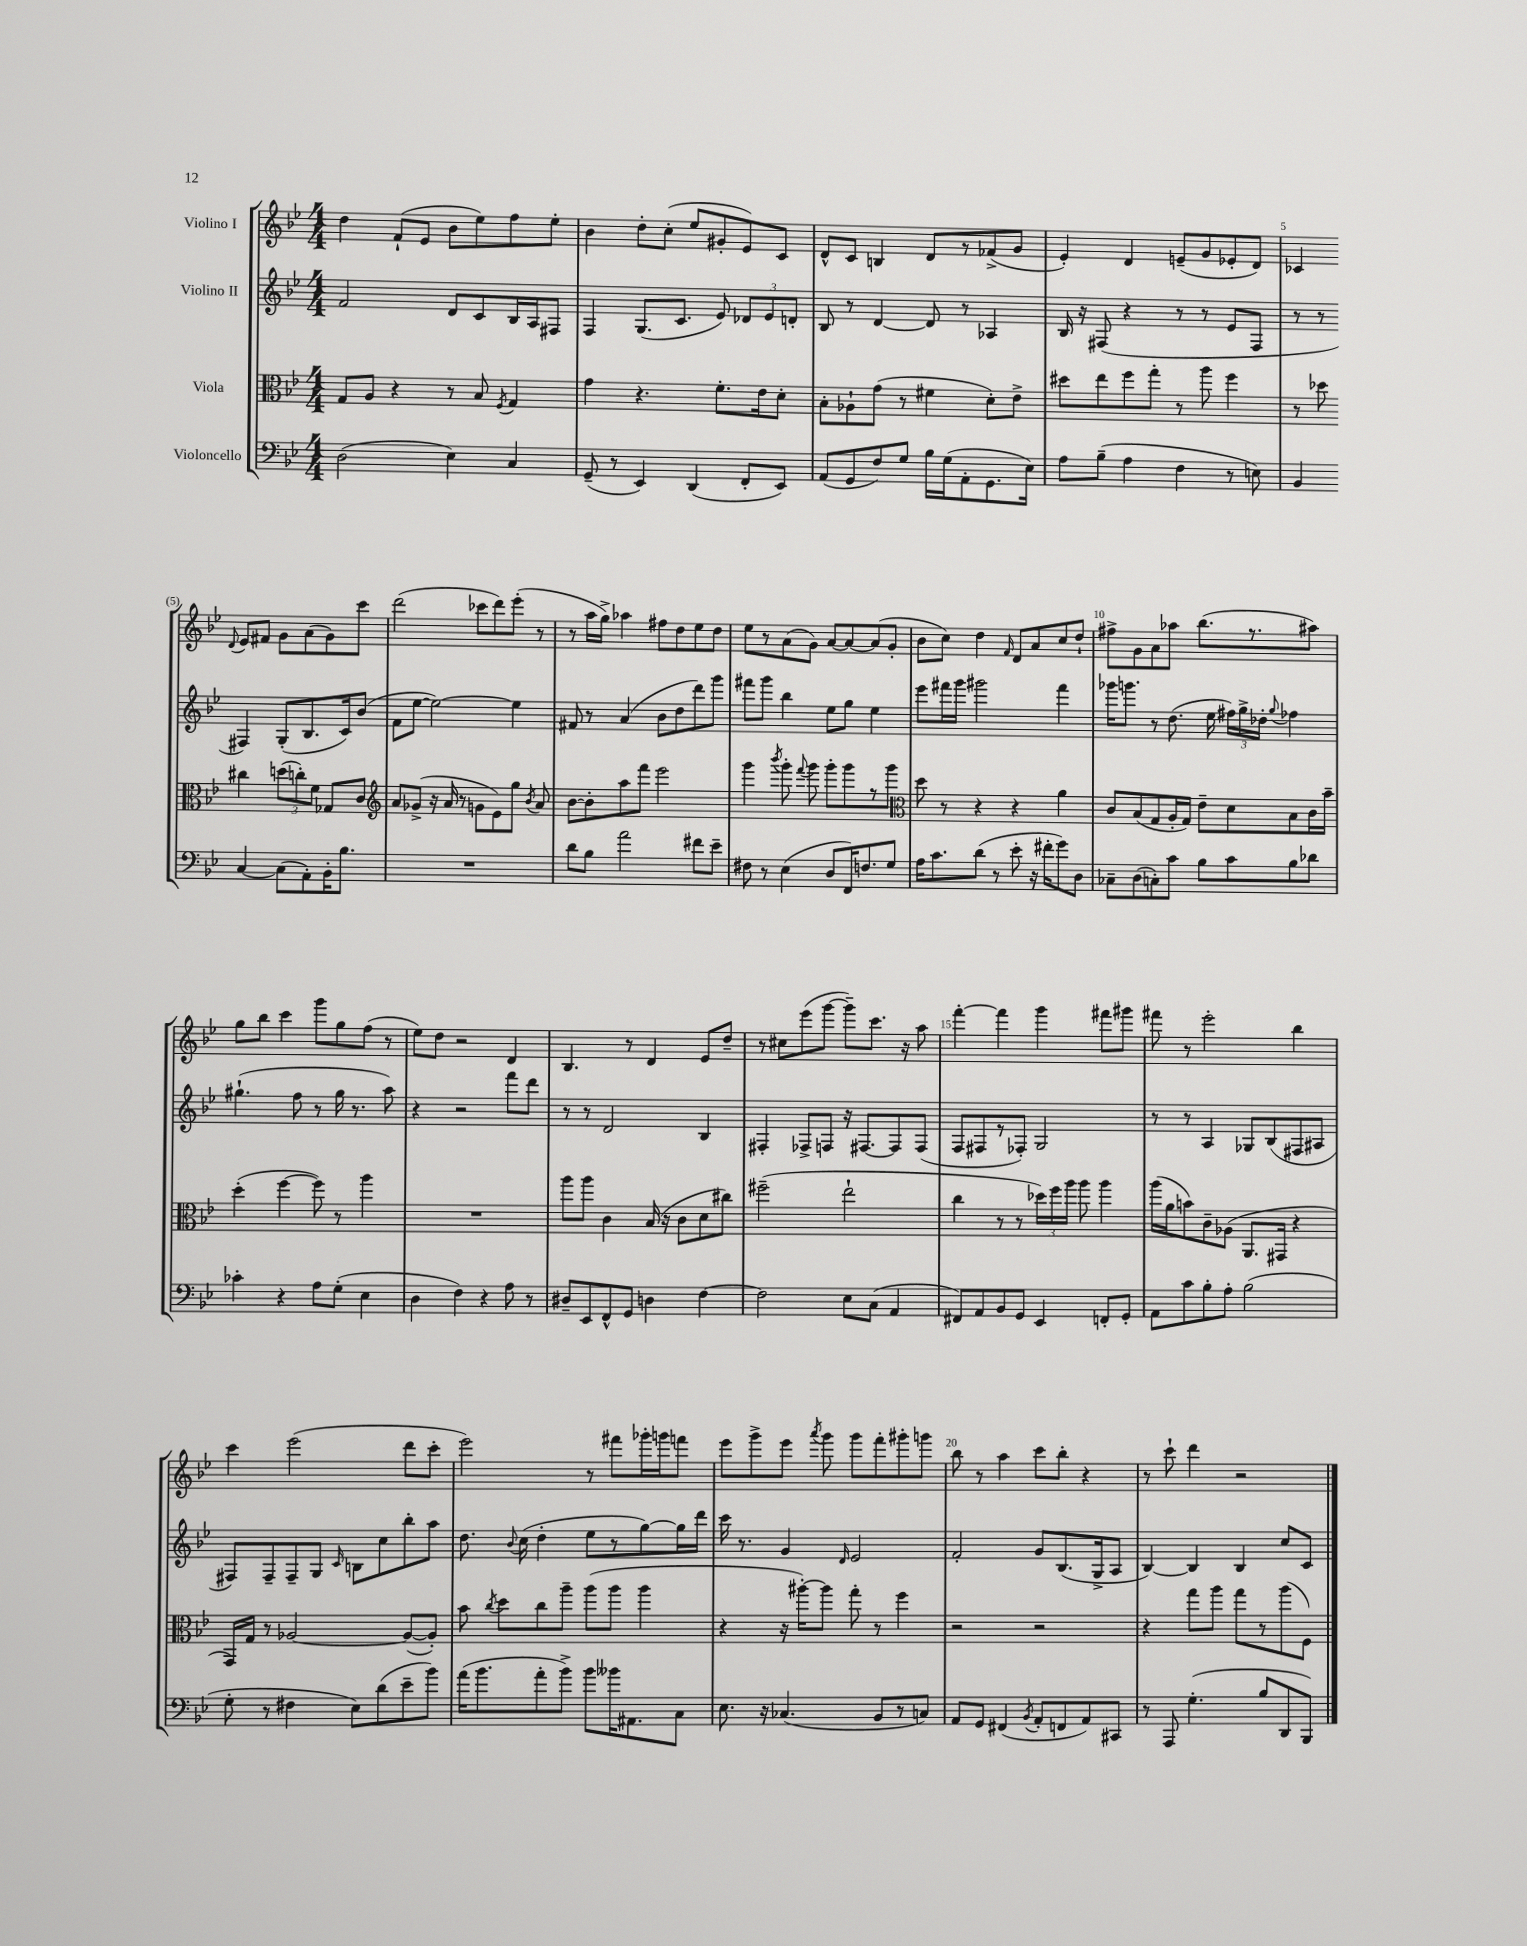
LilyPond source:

<<
\new StaffGroup <<
\new Staff = "s0" \with { instrumentName = "Violino I" } {
    \clef treble \key bes \major \numericTimeSignature \time 4/4
    \autoBeamOff d''4 f'8[-!( ees'8] bes'8[ ees''8) f''8 ees''8]-. |
    bes'4 d''8[-. c''8]-.( ees''8[ gis'8-. ees'8) c'8] |
    d'8[-^ c'8] b4 d'8[ r8 fes'8->( g'8] |
    ees'4-.) d'4 e'8[--( g'8 ees'8-. d'8]) |
    ces'4 \appoggiatura { d'8 } ees'8[ fis'8] g'8[ a'8( g'8) c'''8] |
    d'''2( ces'''8[ d'''8) ees'''8]-.( r8 |
    r8 a''16[ g''16]->) aes''4 fis''8[ d''8 ees''8 d''8] |
    ees''8[ r8 a'8( g'8]) a'8[~ a'8~ a'8( g'8]-. |
    bes'8[ c''8]) d''4 \grace { f'16 } d'8[ a'8 c''8 d''8]-! |
    fis''8[-> g'8 a'8 aes''8] bes''8.[( r8. ais''8]) |
    g''8[ bes''8] c'''4 g'''8[ g''8 f''8]( r8 |
    ees''8[) d''8] r2 d'4 |
    bes4. r8 d'4 ees'8[ d''8]-- |
    r8 cis''8[ ees'''8( g'''8]~ g'''8[--) c'''8.] r16 a''8 |
    f'''4~-. f'''4 g'''4 fis'''8[ gis'''8] |
    fis'''8 r8 ees'''2-. bes''4 |
    c'''4 ees'''2( d'''8[ c'''8]-. |
    ees'''2) r8 fis'''8[ ges'''16-. g'''16 f'''8] |
    ees'''8[ g'''8-> ees'''8] \acciaccatura { a'''8 } g'''8 g'''8[ f'''8-. gis'''8-. g'''8] |
    bes''8 r8 a''4 c'''8[ bes''8]-. r4 |
    r8 c'''8-! d'''4 r2 \bar "|." |
}
\new Staff = "s1" \with { instrumentName = "Violino II" } {
    \clef treble \key bes \major \numericTimeSignature \time 4/4
    \autoBeamOff f'2 d'8[ c'8 bes16 a16 fis8] |
    f4 g8.[( c'8.] ees'8) \tuplet 3/2 { des'8[ ees'8 d'8]-. } |
    bes8 r8 d'4~ d'8 r8 aes4 |
    bes16 r16 fis8( r4 r8 r8 ees'8[ fis8] |
    r8 r8 fis4) g8[-.( bes8. c'16) bes'8]( |
    f'8[ ees''8]~ ees''2~) ees''4 |
    fis'8 r8 a'4( bes'8[ d''8 d'''8) g'''8] |
    fis'''8[ g'''8] bes''4 ees''8[ g''8] ees''4 |
    ees'''8[ fis'''16 g'''16] gis'''2 fis'''4 |
    ges'''16[ g'''8.] r8 d''8.( ees''16 \tuplet 3/2 { fis''16[) g''16-> des''16]-. } \appoggiatura { g''8 } fes''4 |
    gis''4.-!( f''8 r8 gis''16 r8. a''8) |
    r4 r2 f'''8[ d'''8] |
    r8 r8 d'2 bes4 |
    fis4-. fes8[-> f8] r16 fis8.[~ fis8 fis8]( |
    f8[ fis8 r8 fes8]-.) g2 |
    r8 r8 a4 ges8[ bes8( fis8 ais8] |
    fis8[) fis8-- fis8-- g8] \grace { c'16 } b8[ c''8 bes''8-. a''8] |
    d''8. \appoggiatura { bes'8 } c''16( d''4-. ees''8[ r8 g''8~) g''16 d'''16] |
    c'''16 r8. g'4 \grace { d'16 } ees'2 |
    f'2-. g'8[ bes8.( g16-> a8] |
    bes4~) bes4 bes4 c''8[ c'8] \bar "|." |
}
\new Staff = "s2" \with { instrumentName = "Viola" } {
    \clef alto \key bes \major \numericTimeSignature \time 4/4
    \autoBeamOff g8[ a8] r4 r8 bes8 \acciaccatura { f8 } g4 |
    g'4 r4. f'8.[-. ees'16 d'8]-. |
    bes8[-. aes8-! g'8]( r8 fis'4 d'8[-.) ees'8]-> |
    dis''8[ ees''8 f''8 g''8]-. r8 a''8 f''4 |
    r8 des''8 cis''4 \tuplet 3/2 { d''8[( c''8-.) f'8] } ges8[ c'8] |
    \clef treble a'8[ ges'8]->( r16 a'16 r8 g'8[ ees'8) g''8] \acciaccatura { bes'8 } a'8 |
    bes'8[~ bes'8-. a''8 f'''8] ees'''2 |
    g'''4 \acciaccatura { bes'''8 } g'''8-. \appoggiatura { f'''8 } g'''8 g'''8[-. g'''8 r8 g'''8] |
    \clef alto d''8 r8 r4 r4 a'4 |
    c'8[ bes8( g8 a16-. g16]) ees'8[-- d'8 bes8 c'16 bes'16]-- |
    d''4-.( f''4~ f''8) r8 a''4 |
    R1 |
    a''8[ a''8] c'4 bes16( r16 c'8[ d'8 cis''8]) |
    fis''2--( ees''2-! |
    c''4 r8 r8 \tuplet 3/2 { des''16[) f''16 a''16] } a''8 a''4 |
    a''16[( a'16 b'8) c'8-- aes8]( a,8.[ gis,16] r4 |
    g,16[) g16] r8 aes2~ aes8[~( aes8]-.) |
    bes'8 \acciaccatura { c''8 } d''8[ c''8 a''8]-- a''8[( a''8] a''4 |
    r4 r16 ais''16[~-.) ais''8] g''8-. r8 f''4 |
    r2 r2 |
    r4 g''8[ a''8] g''8[ r8 a''8( f8]) \bar "|." |
}
\new Staff = "s3" \with { instrumentName = "Violoncello" } {
    \clef bass \key bes \major \numericTimeSignature \time 4/4
    \autoBeamOff d2( ees4) c4 |
    g,8--( r8 ees,4) d,4( f,8[-. ees,8]) |
    a,8[( g,8 f8) g8] bes16[ g16( a,8-. g,8. ees16]) |
    a8[ bes8]--( a4 f4 r8 e8) |
    bes,4 c4~ c8[( a,8-.) bes,16-. bes8.] |
    R1 |
    d'8[ bes8] a'2 fis'8[ ees'8]-- |
    fis8 r8 ees4( d8[ f,16) f8. g8] |
    a16[ c'8. d'8]( r8 ees'8-. r16 fis'16[-. g'8) d8] |
    ces8[-- d8( c8-.) c'8] bes8[ c'8 bes8 des'8] |
    ces'4-. r4 a8[ g8]-.( ees4 |
    d4 f4) r4 a8 r8 |
    dis8[-- ees,8 f,8-^ g,8] d4 f4~ |
    f2 ees8[ c8]( a,4 |
    fis,8[) a,8 bes,8 g,8] ees,4 f,8[-. g,8]-. |
    a,8[ c'8 bes8-. a8]-. bes2( |
    g8-. r8 fis4 ees8[) d'8( ees'8-- bes'8]) |
    a'16[( bes'8. a'8-. bes'8]->) bes'8[ beses'16 ais,8. c8] |
    ees8. r16 ces4.( bes,8[ r8 c8]) |
    a,8[ g,8] fis,4( \acciaccatura { bes,8 } a,8[-. f,8 a,8) cis,8] |
    r8 a,,8 g4.-.( bes8[ d,8 bes,,8]) \bar "|." |
}
>>
>>
\layout { \context { \Score \override BarNumber.break-visibility = ##(#f #t #t) barNumberVisibility = #(every-nth-bar-number-visible 5) } }
